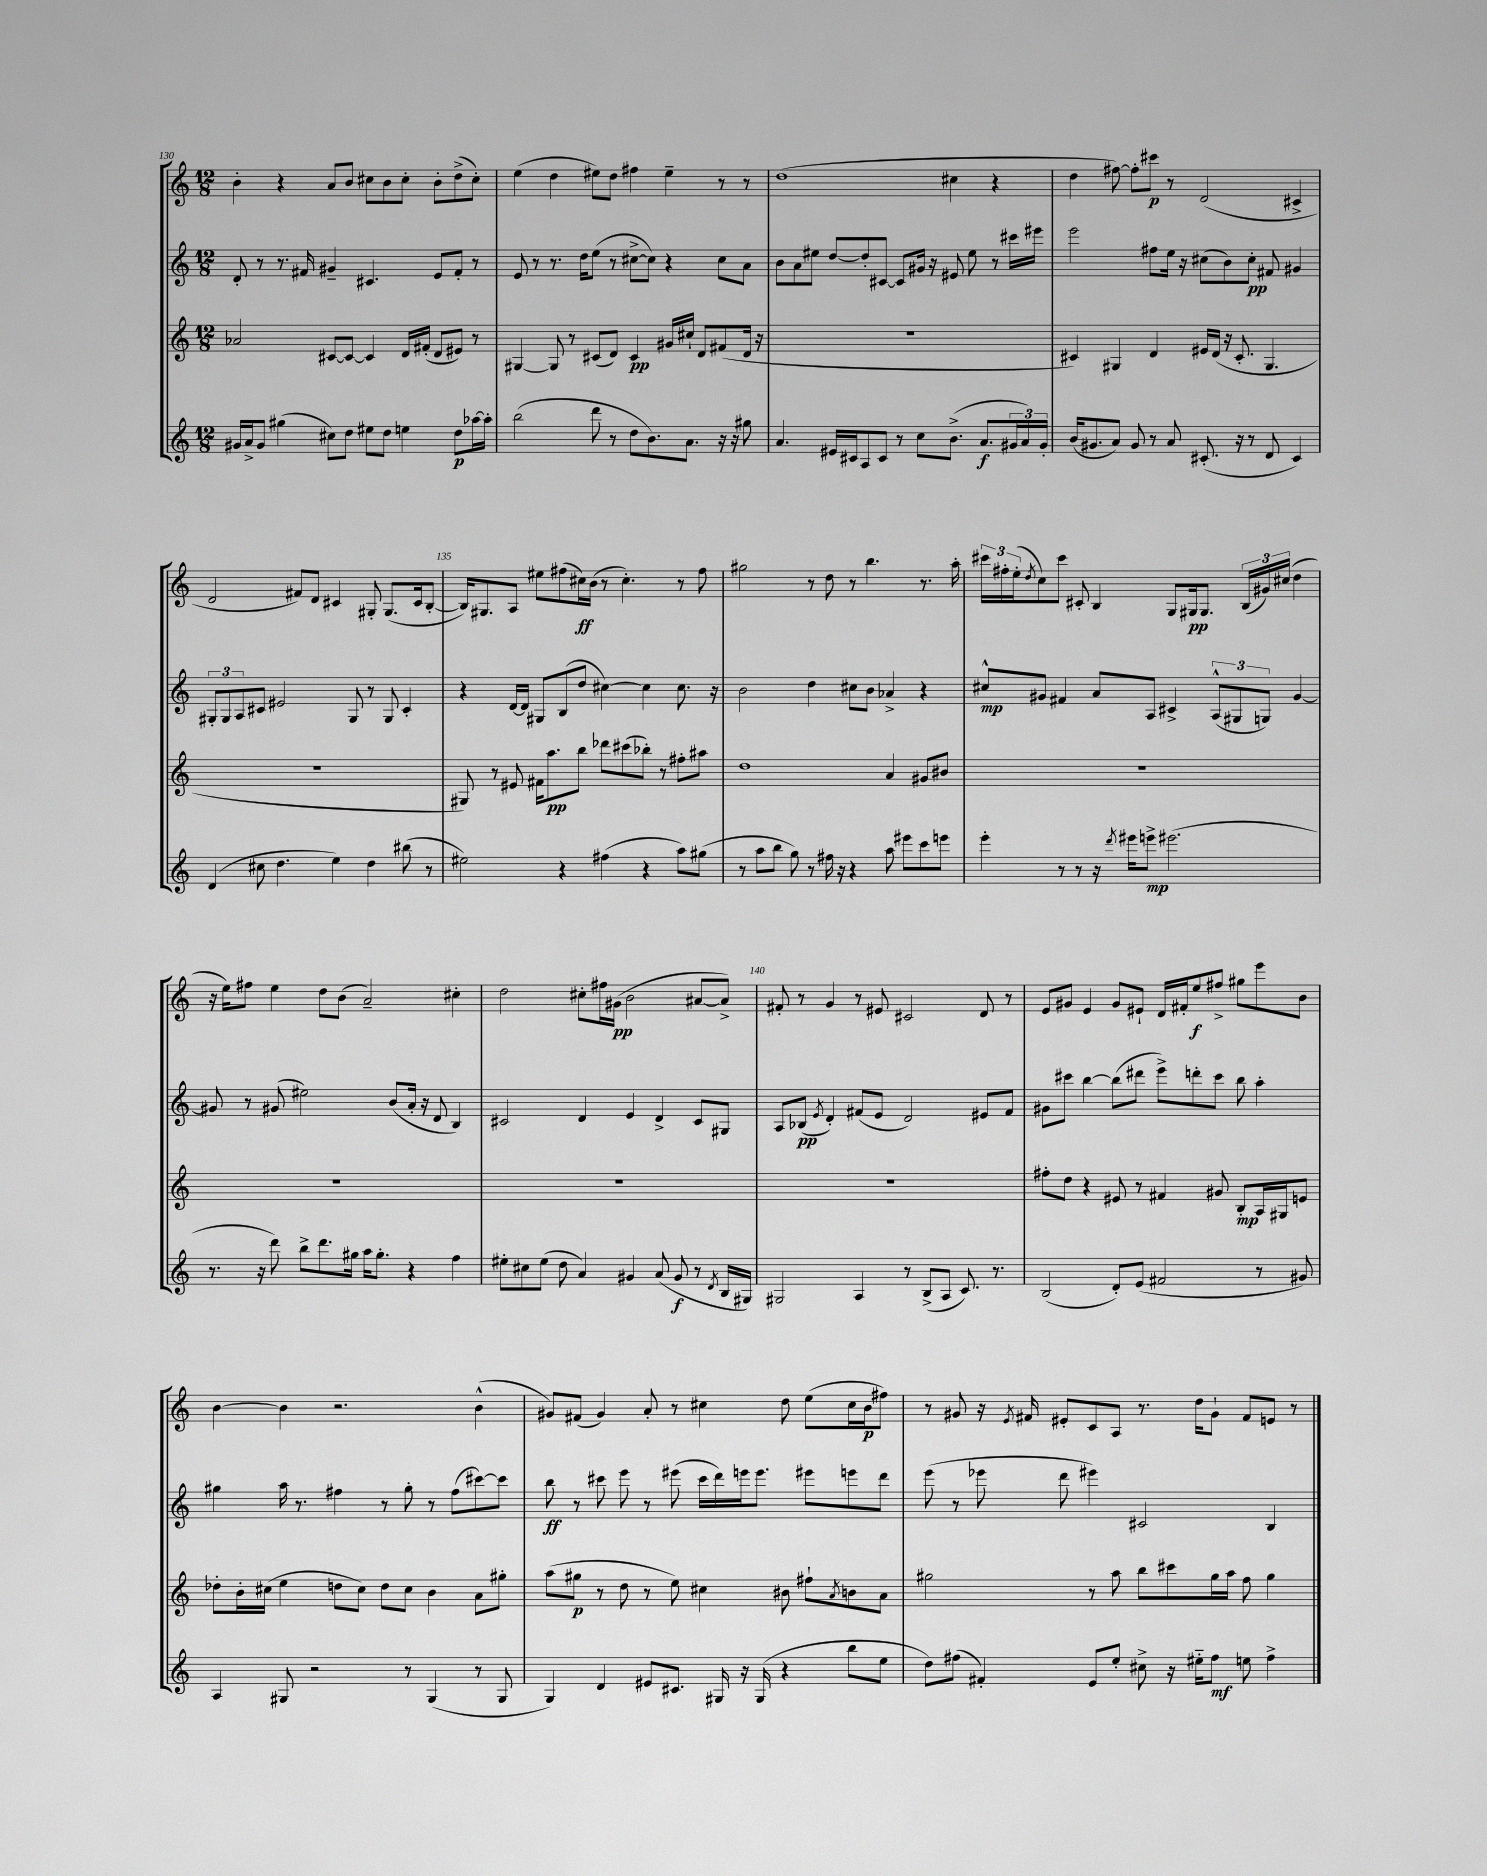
<<
\new StaffGroup <<
\new Staff = "s0" {
    \clef treble \key c \major \numericTimeSignature \time 12/8
    b'4-. r4 a'8 b'8 cis''8 b'8 cis''8-. b'8-. d''8->( cis''8-.) |
    e''4( d''4 eis''8) d''8 fis''4 eis''4-- r8 r8 |
    d''1( cis''4 r4 |
    d''4 fis''8~) fis''8-. cis'''8\p r8 d'2( cis'4-> |
    d'2 fis'8) d'8 cis'4 gis8-. gis8.( cis'16 b8~-. |
    b16) gis8. a8 eis''8 fis''8( cis''16\ff) b'16( r8 cis''4.-.) r8 fis''8 |
    gis''2 r8 d''8 r8 b''4. r8. a''16-. |
    \tuplet 3/2 { cis'''16 fis''16-. e''16-.( } \acciaccatura { d''8 } c''8) cis'''8 cis'8-. b4 g8 gis16\pp gis8. \tuplet 3/2 { b16( gis'16) cis''16( } d''4 |
    r16 e''16) fis''8 e''4 d''8 b'8( a'2--) cis''4-. |
    d''2 cis''8-. fis''16 gis'16\pp( b'2 ais'8~ ais'8->) |
    fis'8-. r8 g'4 r8 eis'8 cis'2 d'8 r8 |
    e'8 gis'8 e'4 gis'8 eis'8-! d'16 fis'16-. e''8\f fis''8-> gis''8 e'''8 b'8 |
    b'4~ b'4 r2. b'4-^( |
    gis'8) fis'8( gis'4) a'8-. r8 cis''4 d''8 e''8( cis''16 b'16\p fis''8) |
    r8 gis'8 r16 \acciaccatura { e'8 } fis'16 eis'8-. c'8 a8 r8. d''16 gis'8-! fis'8 e'8 r8 \bar "|." |
}
\new Staff = "s1" {
    \clef treble \key c \major \numericTimeSignature \time 12/8
    d'8-. r8 r8. fis'16 gis'4-- cis'4. e'8 fis'8-. r8 |
    e'8 r8 r8. d''16 e''8( r8 cis''8~-> cis''8) r4 cis''8 a'8 |
    b'8 a'8 eis''8 d''8~ d''8-. cis'8~ cis'8 gis'16 r16 eis'8 eis''8 r8 cis'''16 eis'''16 |
    e'''2 fis''8 e''16 r16 cis''8( b'8) cis''8-.\pp fis'8 gis'4 |
    \tuplet 3/2 { gis8-. gis8 a8 } cis'8 eis'2 gis8 r8 gis8 cis'4-. |
    r4 d'16~ d'16 gis8 b8( d''8 cis''4~) cis''4 cis''8. r16 |
    b'2 d''4 cis''8 b'8 aes'4-> r4 |
    cis''8-^\mp gis'8 fis'4 a'8 a8 cis'4-> \tuplet 3/2 { a8-^( gis8 g8) } gis'4~ |
    gis'8 r8 gis'8( eis''2) b'8( a'16-. r16 d'8 b4) |
    cis'2 d'4 e'4 d'4-> cis'8 gis8 |
    a8 bes8\pp( \acciaccatura { e'8 } d'4-.) fis'8( e'8 d'2) eis'8 fis'8 |
    gis'8 cis'''8 b''4~ b''8( dis'''8 e'''8->) d'''8-. cis'''8 b''8 a''4-. |
    gis''4 a''16 r8. fis''4 r8 gis''8-. r8 fis''8( cis'''8~) cis'''8 |
    b''8\ff r8 cis'''8 e'''8 r8 eis'''8( cis'''16 d'''16) e'''16 e'''8. eis'''8 e'''8 d'''8 |
    e'''8( r8 ees'''8 d'''8 eis'''4) cis'2 b4 \bar "|." |
}
\new Staff = "s2" {
    \clef treble \key c \major \numericTimeSignature \time 12/8
    aes'2 cis'8~ cis'8~ cis'4 d'16 fis'16-.( d'8 eis'8) r8 |
    gis4~ gis8 r8 cis'8( d'8) cis'4\pp gis'16 cis''16-! d'8 fis'8( d'16 r16 |
    R1. |
    cis'4) gis4 d'4 eis'16 d'16( r16 cis'8.-. gis4. |
    R1. |
    gis8) r8 eis'8 fis'16 a''8.\pp b''8 des'''8 cis'''8( bes''8-.) r8 fis''8-. ais''8 |
    d''1 a'4 gis'8 bis'8 |
    R1. |
    R1. |
    R1. |
    R1. |
    fis''8-. d''8 r4 eis'8 r8 fis'4 gis'8 b8-.\mp a16 gis16 e'8 |
    des''8-. b'16-. cis''16( e''4 d''8 cis''8) d''8 cis''8 b'4 a'8 gis''8-. |
    a''8( gis''8\p r8 d''8 r8 e''8) cis''4 bis'8 fis''8-! \acciaccatura { a'8 } b'8 a'8 |
    gis''2 r8 a''8 b''8 cis'''8 gis''16 a''16 f''8 gis''4 \bar "|." |
}
\new Staff = "s3" {
    \clef treble \key c \major \numericTimeSignature \time 12/8
    gis'16 a'16-> gis'8 gis''4( cis''8) d''8 eis''8 d''8 e''4 d''8\p aes''16~ aes''16-. |
    b''2( d'''8 r8 d''8 b'8.) a'8. r16 r16 gis''8 |
    a'4. eis'16 cis'16 a8 cis'8 r8 c''8 b'8.->( a'8.\f \tuplet 3/2 { gis'16 a'16) gis'16-. } |
    b'16( gis'8. a'8) gis'8 r8 a'8 cis'8.-.( r16 r8 d'8 cis'4) |
    d'4( cis''8 d''4. e''4) d''4 bis''8( r8 |
    eis''2) r4 fis''4( r4 a''8) gis''8( |
    r8 a''8 b''8 g''8) r8 fis''16 r16 r4 a''8 eis'''8 c'''8 e'''8 |
    e'''4-. r8 r8 r16 \acciaccatura { d'''8 } eis'''16 e'''8->\mp eis'''2.( |
    r8. r16 d'''8) b''8-> d'''8. gis''16 a''16 gis''8.-. r4 f''4 |
    eis''8-. cis''8 eis''8( d''8 a'4) gis'4 a'8( gis'8\f r8 \acciaccatura { d'8 } b16 gis16) |
    gis2 a4 r8 b8->( a8 c'8.) r8. |
    b2( d'8-.) e'8( fis'2 r8 gis'8) |
    a4 gis8 r2 r8 gis4( r8 gis8 |
    g4) d'4 eis'8 cis'8. gis16 r16 gis16( r4 b''8 e''8 |
    d''8) fis''8( fis'4-.) e'8 e''8-. cis''8-> r16 eis''16-_ fis''8\mf e''8 fis''4-> \bar "|." |
}
>>
>>
\layout { \context { \Score currentBarNumber = #130 \override BarNumber.break-visibility = ##(#f #t #t) barNumberVisibility = #(every-nth-bar-number-visible 5) } }
